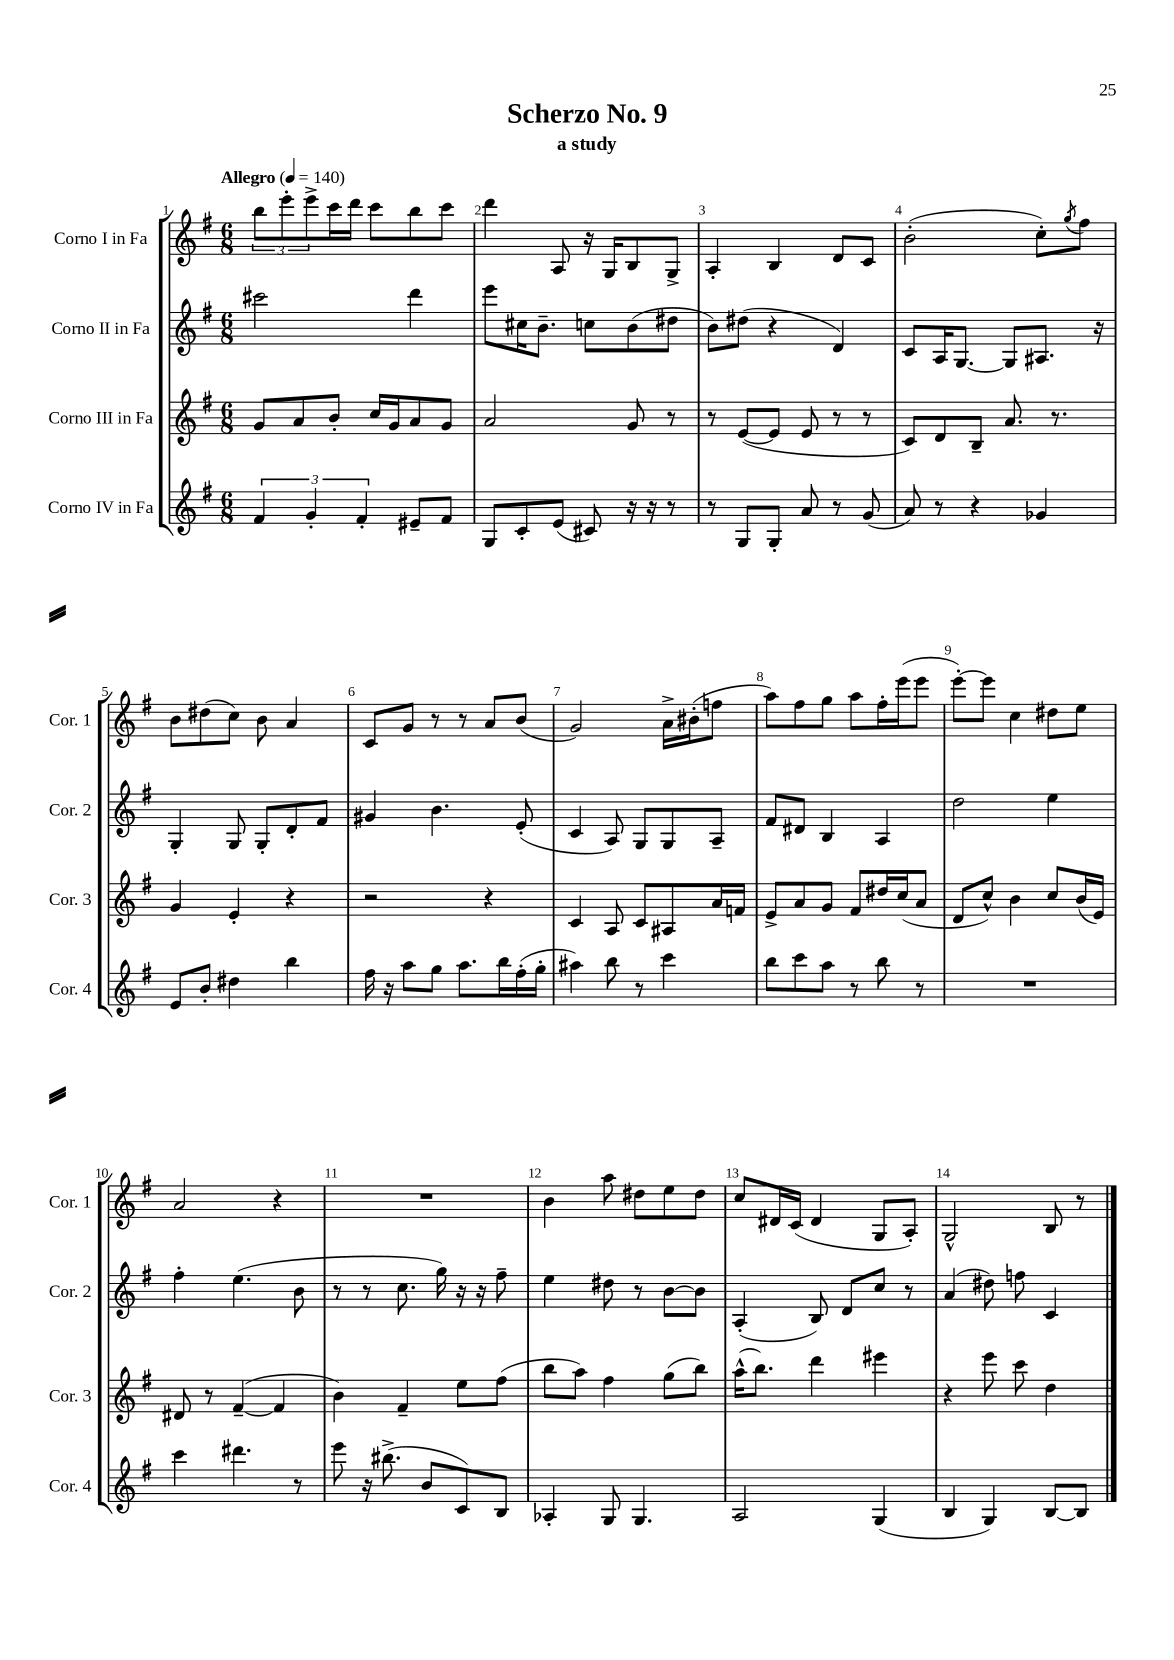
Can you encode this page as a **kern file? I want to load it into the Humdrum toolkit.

**kern	**kern	**kern	**kern
*staff4	*staff3	*staff2	*staff1
*clefG2	*clefG2	*clefG2	*clefG2
*k[f#]	*k[f#]	*k[f#]	*k[f#]
*M6/8	*M6/8	*M6/8	*M6/8
*MM140	*MM140	*MM140	*MM140
6f#/	8g/L	2ccc#\	12bb\L
.	.	.	12eee'\
.	8a/	.	.
6g'/	.	.	12eee^\
.	8b'/J	.	16ccc\L
.	.	.	16ddd\JJ
6f#'/	.	.	.
.	16cc/LL	.	8ccc\L
.	16g/J	.	.
8e#~/L	8a/	4ddd\	8bb\
8f#/J	8g/J	.	8ccc\J
=	=	=	=
8G/L	2a/	8eee\L	4ddd\
8c'/	.	16cc#\K	.
.	.	8.b~\J	.
(8e/J	.	.	8A/
8c#/)	.	8cc\L	16r
.	.	.	16G/LK
16r	8g/	(8b\	8B/
16r	.	.	.
8r	8r	8dd#\J	8G^/J
=	=	=	=
8r	8r	8b\L)	4A'/
8G/L	([8e/L	(8dd#\J	.
8G'/J	8e/]J	4r	4B/
8a/	8e/	.	.
8r	8r	4d/)	8d/L
(8g/	8r	.	8c/J
=	=	=	=
8a/)	8c/L)	8c/L	(2b'\
8r	8d/	16A/K	.
.	.	[8.G/J	.
4r	8B~/J	.	.
.	8.a/	8G/]L	.
4g-/	.	8.A#/J	8cc'\L)
.	8.r	.	.
.	.	.	8qgg/
.	.	.	8ff#\J
.	.	16r	.
=	=	=	=
8e/L	4g/	4G'/	8b\L
8b'/J	.	.	(8dd#\
4dd#\	4e'/	8G/	8cc\J)
.	.	8G'/L	8b\
4bb\	4r	8d'/	4a/
.	.	8f#/J	.
=	=	=	=
16ff#\	2r	4g#/	8c/L
16r	.	.	.
8aa\L	.	.	8g/J
8gg\J	.	4.b\	8r
8.aa\L	.	.	8r
.	4r	.	8a/L
16bb\L	.	.	.
(16ff#'\	.	(8e'/	(8b/J
16gg'\JJ	.	.	.
=	=	=	=
4aa#\)	4c/	4c/	2g/)
8bb\	8A/	8A/)	.
8r	8c/L	8G/L	.
4ccc\	8A#/	8G/	16a^\LL
.	.	.	(16b#'\J
.	16a/L	8A~/J	8ff\J
.	16f/JJ	.	.
=	=	=	=
8bb\L	8e^/L	8f#/L	8aa\L)
8ccc\	8a/	8d#/J	8ff#\
8aa\J	8g/J	4B/	8gg\J
8r	8f#/L	.	8aa\L
8bb\	16dd#/L	4A/	16ff#'\L
.	(16cc/J	.	(16eee\J
8r	8a/J	.	8eee\J
=	=	=	=
2.r	8d/L	2dd\	[8eee'\L)
.	8cc^^/J)	.	8eee\]J
.	4b\	.	4cc\
.	8cc/L	4ee\	8dd#\L
.	(16b/L	.	8ee\J
.	16e/JJ)	.	.
=	=	=	=
4ccc\	8d#/	4ff#'\	2a/
.	8r	.	.
4.ddd#\	([4f#~/	(4.ee\	.
.	4f#/]	.	4r
8r	.	8b\	.
=	=	=	=
8eee\	4b\)	8r	2.r
16r	.	8r	.
(8.bb#^\	.	.	.
.	4f#~/	8.cc\	.
8b/L	.	.	.
.	.	16gg\)	.
8c/)	8ee\L	16r	.
.	.	16r	.
8B/J	(8ff#\J	8ff#~\	.
=	=	=	=
4A-'/	8bb\L	4ee\	4b\
.	8aa\J)	.	.
8G/	4ff#\	8dd#\	8aa\
4.G/	.	8r	8dd#\L
.	(8gg\L	[8b\L	8ee\
.	8bb\J)	8b\]J	8dd#\J
=	=	=	=
2A/	(16aa^^\LK	(4A'/	8cc/L
.	8.bb\J)	.	.
.	.	.	16d#/L
.	.	.	(16c/JJ
.	4ddd\	8B/)	4d#/
.	.	8d/L	.
(4G/	4eee#\	8cc/J	8G/L
.	.	8r	8A'/J)
=	=	=	=
4B/	4r	(4a/	2G^^/
4G/)	8eee\	8dd#\)	.
.	8ccc\	8ff\	.
[8B/L	4dd\	4c/	8B/
8B/]J	.	.	8r
==	==	==	==
*-	*-	*-	*-
